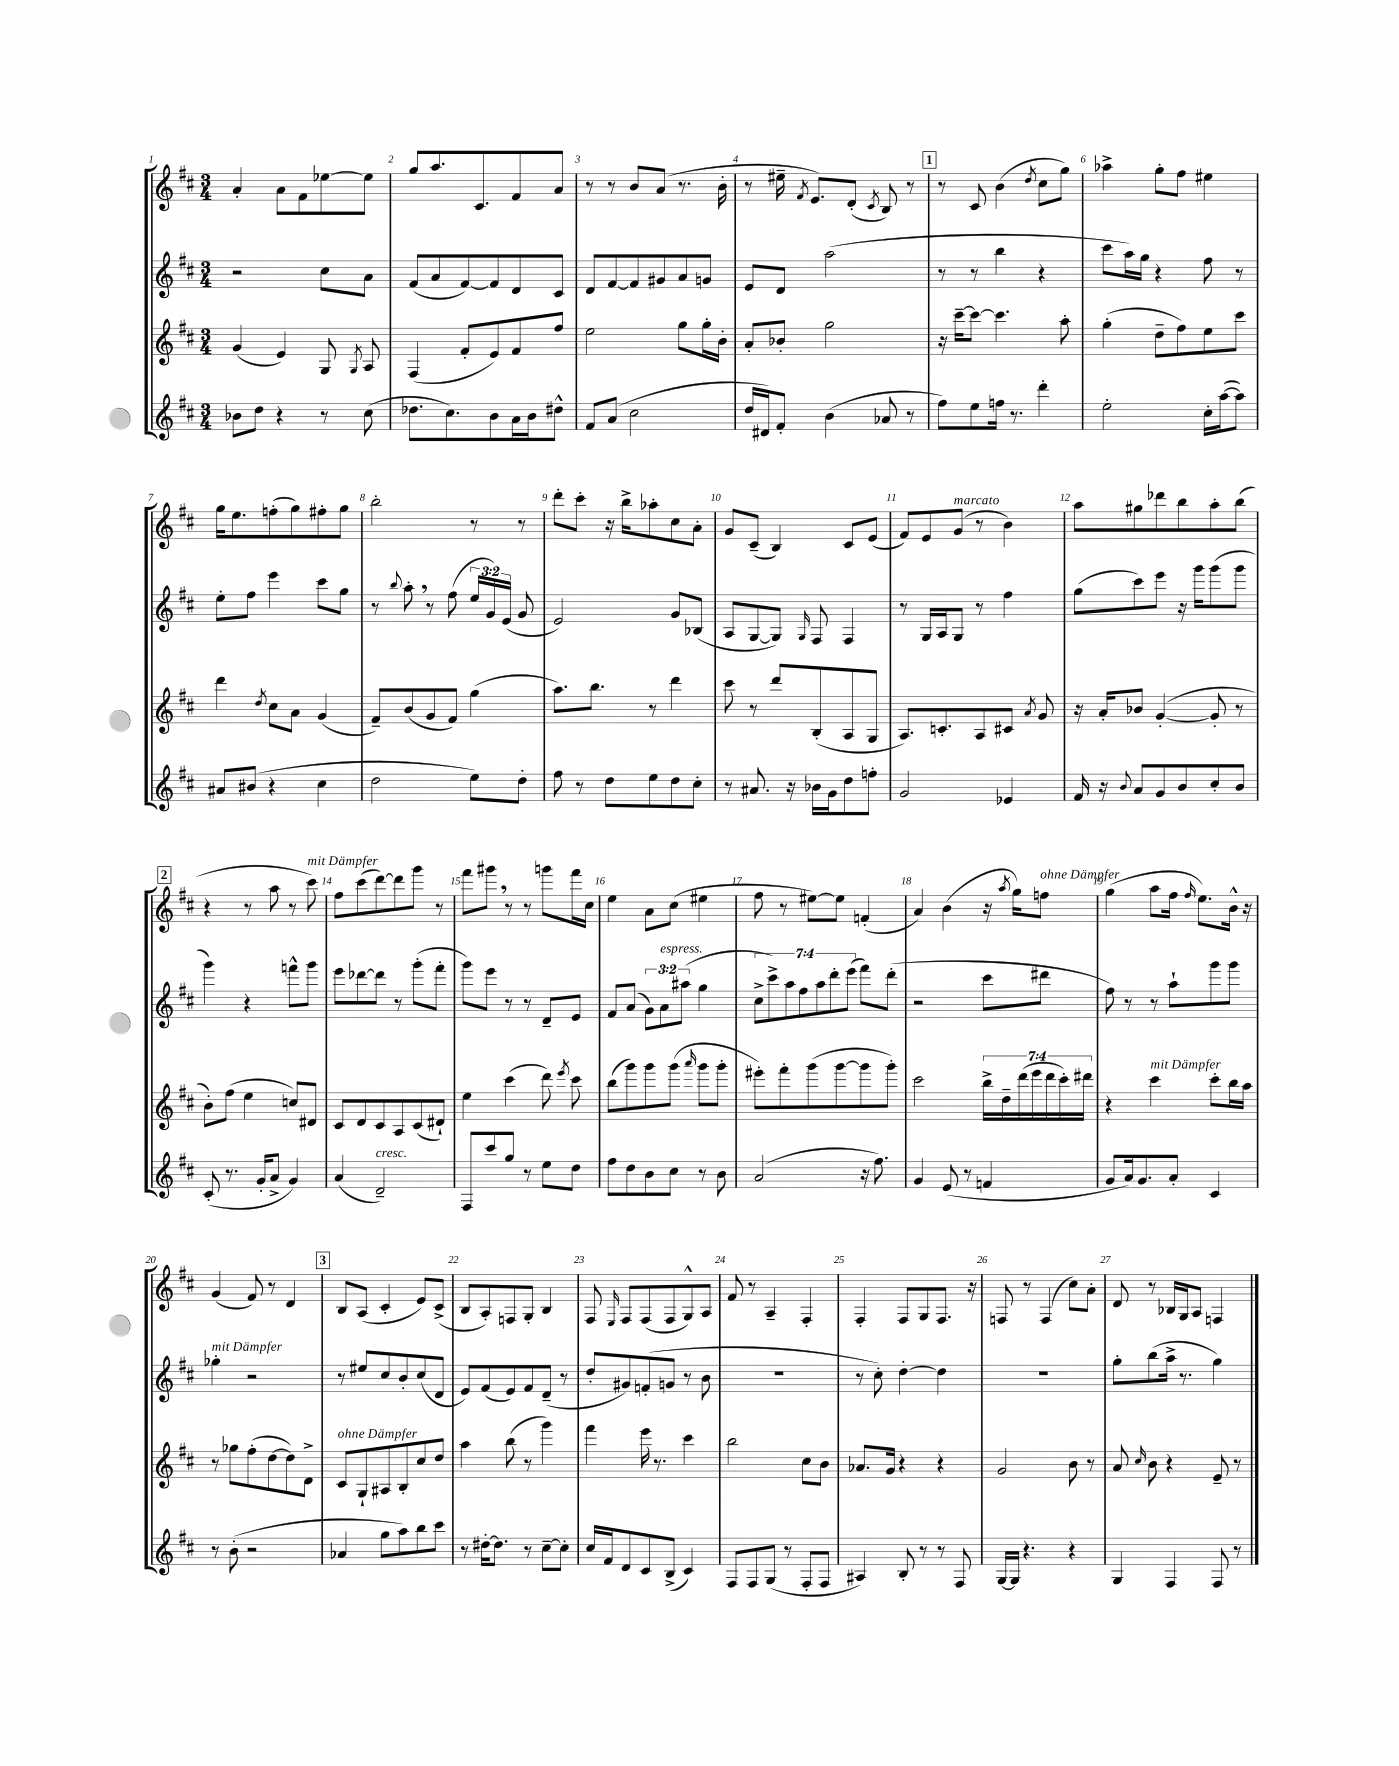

**kern	**kern	**kern	**kern
*staff4	*staff3	*staff2	*staff1
*clefG2	*clefG2	*clefG2	*clefG2
*k[f#c#]	*k[f#c#]	*k[f#c#]	*k[f#c#]
*M3/4	*M3/4	*M3/4	*M3/4
8b-	(4g	2r	4a'
8dd	.	.	.
4r	4e)	.	8a
.	.	.	8f#
8r	8G	8cc#	[8ee-
.	8qG	.	.
(8cc#	8A	8a	8ee-]
=	=	=	=
8.dd-	(4F#	(8f#	8gg
.	.	8a	8.aa
8.cc#)	.	.	.
.	8f#'	[8f#)	.
.	.	.	8.c#
8b	8e)	8f#]	.
16a	8f#	8d	8f#
16b	.	.	.
8dd#^^	8ff#	8c#	8a
=	=	=	=
8f#	2ee	8d	8r
(8a	.	[8f#	8r
2cc#	.	8f#]	8b
.	.	8g#	(8a
.	8gg	8a	8.r
.	16gg'	8g	.
.	16b'	.	16b'
=	=	=	=
16dd	8a'	8e	8r
16d#)	.	.	.
8f#'	8b-'	8d	16ee#~
.	.	.	8qf#
.	.	.	8.e)
(4b	2gg	(2aa	.
.	.	.	(8d'
.	.	.	8qc#
8a-	.	.	8B)
8r	.	.	8r
=	=	=	=
8ff#)	16r	8r	8r
.	[16ccc#~	.	.
8ee	8ccc#_	8r	8c#
16ff	4.ccc#]	4bb	(4b
8.r	.	.	.
.	.	.	8qdd
4ddd'	.	4r	8cc#
.	8aa'	.	8gg)
=	=	=	=
2ee'	(4gg'	8ccc#	4aa-^
.	.	16aa)	.
.	.	16gg	.
.	8dd~	4r	8gg'
.	8ff#)	.	8ff#
16cc#'	8ee	8ff#	4ee#
([16aa	.	.	.
8aa])	8ccc#	8r	.
=	=	=	=
8a#	4ddd	8ee'	16gg
.	.	.	8.ee
(8b#	.	8ff#	.
.	8qdd	.	.
4r	8cc#	4eee	(8ff'
.	8a	.	8gg)
4cc#	(4g	8ccc#	8ff#'
.	.	8gg	8gg
=	=	=	=
2dd	8f#~)	8r	2bb'
.	.	8qqbb	.
.	(8b	8aa'	.
.	8g	8r	.
.	8f#)	(8ff#	.
8ee)	(4gg	24ee	8r
.	.	24g)	.
.	.	(24e	.
8dd'	.	8g	8r
=	=	=	=
8ff#	8.aa)	2e)	8ddd'
8r	.	.	8ccc#'
.	8.bb	.	.
8dd	.	.	16r
.	.	.	16bb^
8ee	8r	.	8aa-'
8dd	4ddd	8g	8cc#
8cc#'	.	(8B-	8a'
=	=	=	=
8r	8ccc#	8A	8g
8.a#	8r	[8G	(8c#~
.	8ddd	8G])	4B)
16r	.	.	.
.	.	16qqG	.
16b-	(8B'	8F#	.
16g	.	.	.
8dd	8A	4F#	8c#
8ff'	8G	.	(8e
=	=	=	=
2g	8.A)	8r	8f#)
.	.	16G	8e
.	8.c'	16A	.
.	.	8G	(8g
.	8A	8r	8r
4e-	8c#	4ff#	4b)
.	8qa	.	.
.	8g	.	.
=	=	=	=
16f#	16r	(8gg	8aa
16r	16a'	.	.
8qqb	.	.	.
8a	8b-	8ccc#)	8gg#
8g	([4g'	8eee	8ddd-
8b	.	16r	8bb
.	.	16ggg	.
8cc#'	8g']	(8ggg	8aa'
8b	8r	8ggg	(8bb
=	=	=	=
(8c#'	8b')	4ggg)	4r
8.r	(8ff#	.	.
.	4ee	4r	8r
16g'	.	.	.
8a^	.	.	8aa
4g)	8cc)	8fff^^	8r
.	8d#	8ggg	8ccc#)
=	=	=	=
(4a	8c#	8eee	8ff#
.	8d	[8ddd-	(8ccc#
2d~)	8c#	8ddd-]	[8ddd)
.	8A	8r	8ddd]
.	(8c#	(8ggg'	8ggg
.	8d#`)	8fff#'	8r
=	=	=	=
8F#	4ee	8ggg)	8fff#
8ccc#	.	8eee	8ggg#
8gg	(4ccc#	8r	8r
8r	.	8r	8r
8ee	8ddd)	8d~	8ggg
.	8qeee	.	.
8dd	8ccc#	8e	16fff#
.	.	.	16cc#
=	=	=	=
8ff#	(8bb	8f#	4ee
8dd	8ggg)	(8a	.
8b	8ggg	12g)	8a
.	.	12a	.
8cc#	(8ggg	.	(8cc#
.	.	(12aa#	.
.	16qqaaa	.	.
8r	8ggg	4gg	4ee#
8b	8ggg'	.	.
=	=	=	=
(2a	8eee#')	14cc#^	8ff#
.	.	14ccc#^)	.
.	8fff#'	.	8r
.	.	14aa	.
.	.	14ff#	.
.	(8ggg	.	[8ee#)
.	.	14aa	.
.	.	14ddd'	.
.	[8ggg	.	8ee#]
.	.	(14eee	.
16r	8ggg]	8fff#)	(4f'
8.ff#)	.	.	.
.	8ggg')	(8ddd'	.
=	=	=	=
4g	2ccc#	2r	4a)
(8e	.	.	(4b
8r	.	.	.
4f	28bb^	8ccc#	16r
.	28dd~	.	.
.	.	.	8qaa
.	.	.	16gg)
.	(28ddd	.	.
.	28eee	.	.
.	.	8ddd#	8ff
.	28ddd	.	.
.	28ccc#')	.	.
.	28ddd#	.	.
=	=	=	=
8g	4r	8ff#)	(4gg
16a)	.	8r	.
8.g	.	.	.
.	4ccc#	8r	8aa
8a'	.	8aa`	16ff#
.	.	.	16qqff#
.	.	.	8.ee)
4c#	8ccc#'	8ggg	.
.	16bb	8ggg	16b^^
.	16aa	.	16r
=	=	=	=
8r	8r	4gg-'	(4g
(8b'	8gg-	.	.
2r	(8ff#'	2r	8f#)
.	[8dd	.	8r
.	8dd])	.	4d
.	8d^	.	.
=	=	=	=
4a-	8c#	8r	8B
.	8G`	8ee#	(8A
8gg	8A#	8cc#	4c#'
8aa)	8B'	8b'	.
8bb	8cc#	(8cc#	8e)
8ccc#	8dd	8d	(8c#^
=	=	=	=
8r	4aa	8e)	8B
[16dd#'	.	(8f#	8A')
8.dd#]	.	.	.
.	(8bb	8e)	8F
8r	8r	8f#	8G'
[8cc#~	4ggg)	(8d~	4B
8cc#']	.	8r	.
=	=	=	=
16cc#	4fff#	8dd'	8F#
16f#	.	.	.
.	.	.	16qqE
8d	.	8g#)	8F#
8c#	16eee	(8f'	(8F#
.	8.r	.	.
(8B^	.	8g	8F#
4c#)	4ccc#	8r	8G^^)
.	.	8b	8A
=	=	=	=
8F#	2bb	2.r	8f#
8F#	.	.	8r
(8G	.	.	4A~
8r	.	.	.
8F#'	8cc#	.	4F#'
8F#	8b	.	.
=	=	=	=
4A#)	8.a-	8r	4F#'
.	.	8cc#')	.
.	16g	.	.
8B'	4r	[4dd'	8F#
8r	.	.	8G
8r	4r	4dd]	8.F#
8F#	.	.	.
.	.	.	16r
=	=	=	=
[16G	2g	2.r	8F
16G]	.	.	.
4.r	.	.	8r
.	.	.	(4F
4r	8b	.	8cc#)
.	8r	.	8a'
=	=	=	=
4G	8a	8gg'	8d
.	16qqcc#	.	.
.	8b	(8bb	8r
4F#	4r	16aa^	16B-
.	.	8.r	16G
.	.	.	8A
8F#	8e~	4gg)	4F
8r	8r	.	.
==	==	==	==
*-	*-	*-	*-
